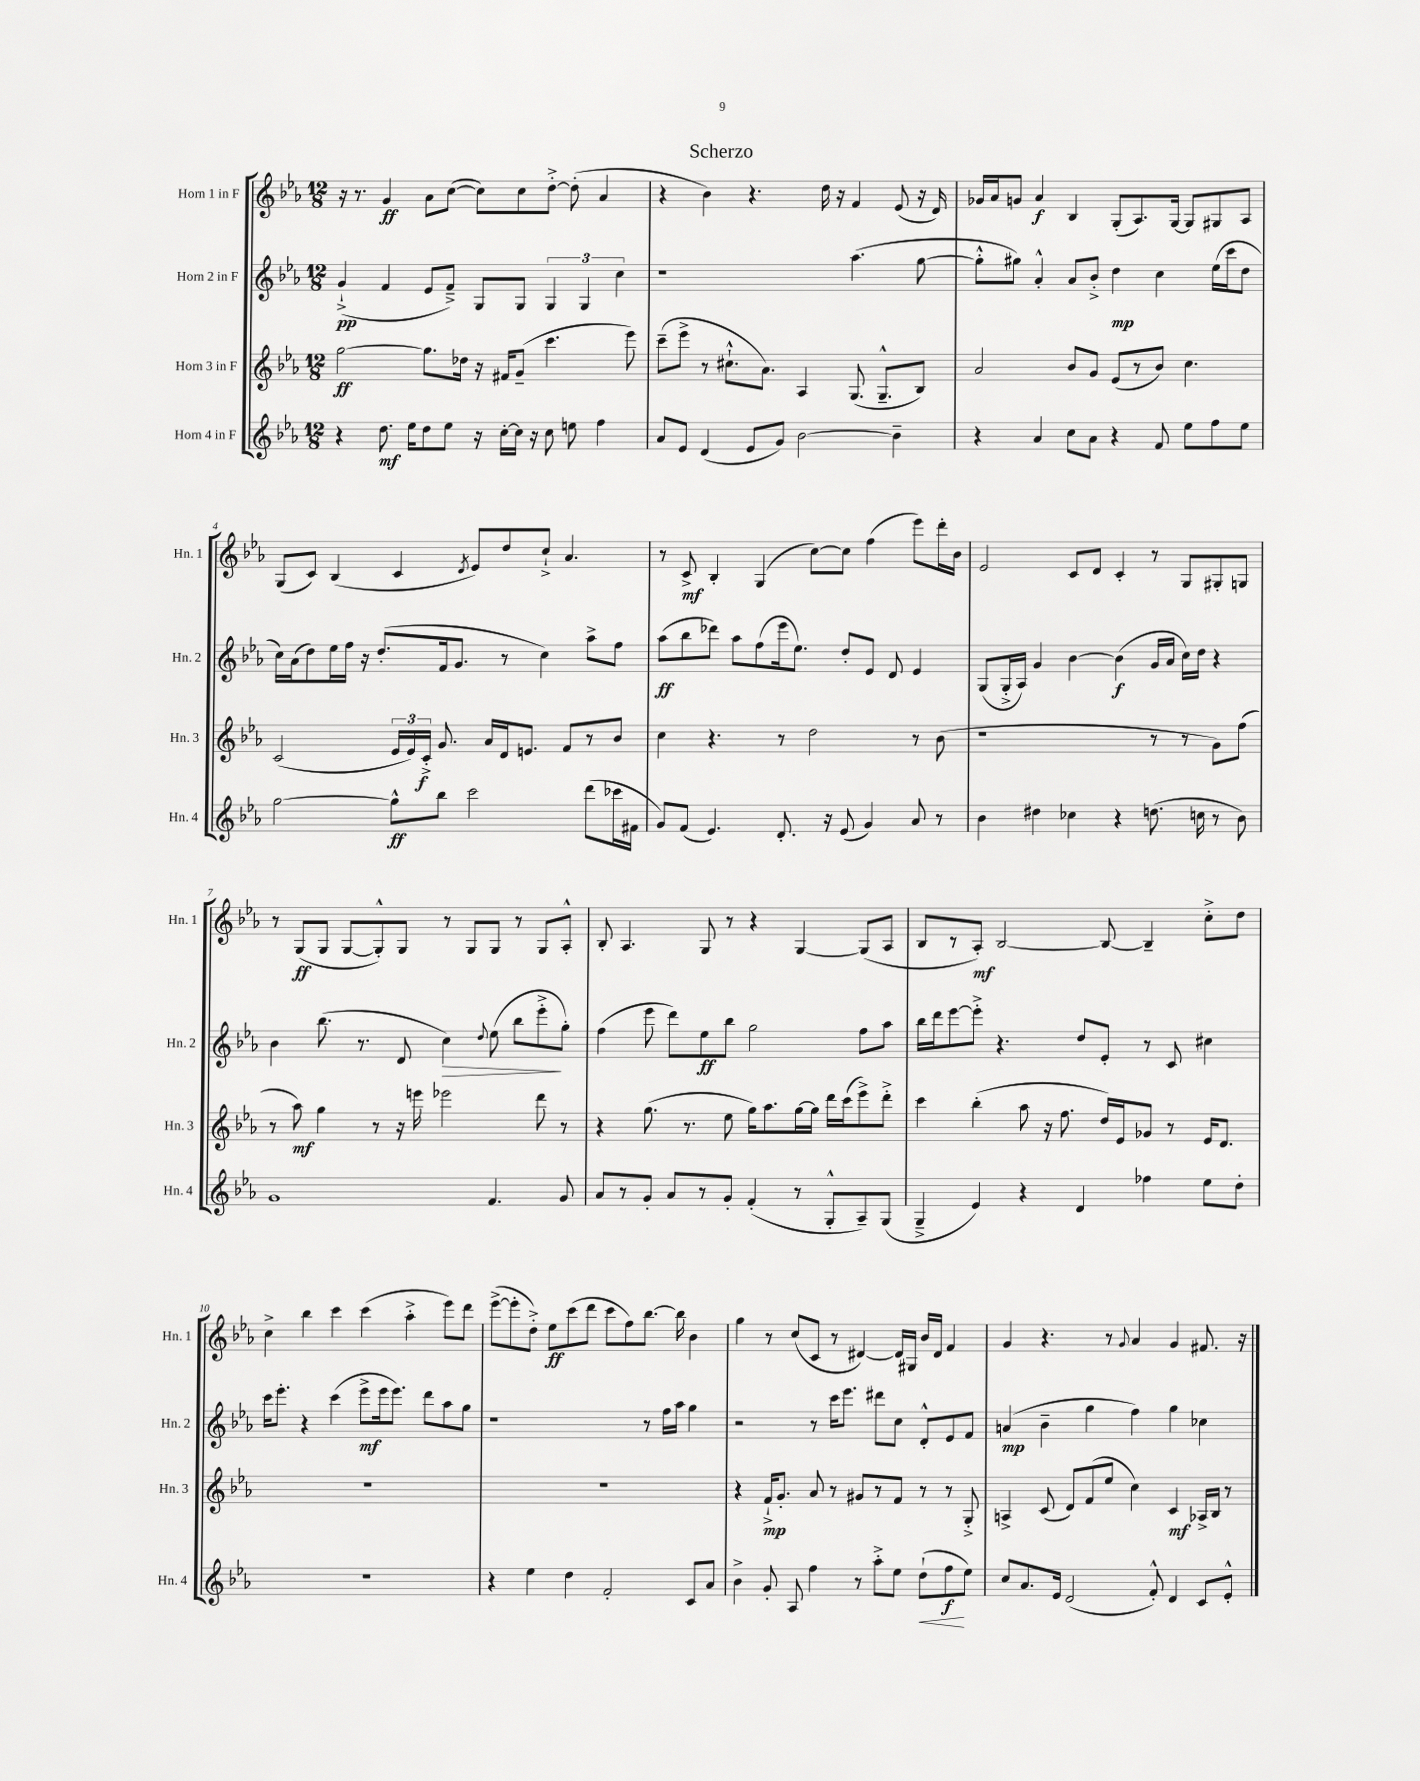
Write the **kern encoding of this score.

**kern	**dynam	**kern	**dynam	**kern	**dynam	**kern	**dynam
*part4	*part4	*part3	*part3	*part2	*part2	*part1	*part1
*staff4	*staff4	*staff3	*staff3	*staff2	*staff2	*staff1	*staff1
*I"Horn 4 in F	*	*I"Horn 3 in F	*	*I"Horn 2 in F	*	*I"Horn 1 in F	*
*I'Hn. 4	*	*I'Hn. 3	*	*I'Hn. 2	*	*I'Hn. 1	*
*clefG2	*	*clefG2	*	*clefG2	*	*clefG2	*
*k[b-e-a-]	*	*k[b-e-a-]	*	*k[b-e-a-]	*	*k[b-e-a-]	*
*M12/8	*	*M12/8	*	*M12/8	*	*M12/8	*
=1	=1	=1	=1	=1	=1	=1	=1
4r	.	[2gg\	ff	(4g`^/	pp	16r	.
.	.	.	.	.	.	8.r	.
8.dd\	mf	.	.	4f/	.	4g/	ff
16ee-\KL	.	.	.	.	.	.	.
8dd\	.	8.gg\L]	.	8e-/L	.	8a-\L	.
8ee-\J	.	.	.	8f~^/J)	.	([8cc\J	.
.	.	16dd-X\Jk	.	.	.	.	.
16r	.	16r	.	8G/L	.	8cc\L])	.
[16cc'\LL	.	16f#X/KL	.	.	.	.	.
16cc\JJ]	.	(8g~/J	.	8G/J	.	8cc\	.
16r	.	.	.	.	.	.	.
8cc\	.	4.ccc\	.	6G/	.	[8dd'^\J	.
8een\	.	.	.	.	.	(8dd'\]	.
.	.	.	.	6G/	.	.	.
4ff\	.	.	.	.	.	4a-/	.
.	.	.	.	6cc\	.	.	.
.	.	8eee-\)	.	.	.	.	.
=2	=2	=2	=2	=2	=2	=2	=2
8a-/L	.	(8ccc~\L	.	1r	.	4r	.
8e-/J	.	8eee-^\J	.	.	.	.	.
(4d/	.	8r	.	.	.	4b-\)	.
.	.	8.cc#X`^^\L	.	.	.	.	.
8e-/L	.	.	.	.	.	4.r	.
.	.	8.a-\J)	.	.	.	.	.
8g/J)	.	.	.	.	.	.	.
[2b-\	.	4A-/	.	.	.	.	.
.	.	.	.	.	.	16dd\	.
.	.	.	.	.	.	16r	.
.	.	(8.G/	.	(4.aa-\	.	4f/	.
.	.	8.G~^^/L	.	.	.	.	.
4b-~\]	.	.	.	.	.	(8e-/	.
.	.	8B-/J)	.	[8gg\	.	16r	.
.	.	.	.	.	.	16d/)	.
=3	=3	=3	=3	=3	=3	=3	=3
4r	.	2a-/	.	8gg'^^\L]	.	16g-X/LL	.
.	.	.	.	.	.	16a-/J	.
.	.	.	.	8gg#X\J)	.	8gn/J	.
4a-/	.	.	.	4a-'^^/	.	4a-/	f
8cc\L	.	8b-/L	.	8a-/L	.	4B-/	.
8a-\J	.	8g/J	.	8b-'^/J	.	.	.
4r	.	(8e-/L	.	4dd\	mp	(8G'/L	.
.	.	8r	.	.	.	8.A-/)	.
8f/	.	8b-/J)	.	4cc\	.	.	.
.	.	.	.	.	.	[16G/Jk	.
8ee-\L	.	4.cc\	.	.	.	8G/L]	.
8ff\	.	.	.	(16ee-\LL	.	8G#X/	.
.	.	.	.	16ccc\J	.	.	.
8ee-\J	.	.	.	8dd\J	.	8A-/J	.
!!LO:LB:g=z
=4	=4	=4	=4	=4	=4	=4	=4
[2gg\	.	(2c/	.	16cc\LL)	.	(8G/L	.
.	.	.	.	(16a-\J	.	.	.
.	.	.	.	8dd\)	.	8c/J)	.
.	.	.	.	16ee-\L	.	(4B-/	.
.	.	.	.	16ff\JJ	.	.	.
.	.	.	.	16r	.	.	.
.	.	.	.	(8.dd'/L	.	.	.
8gg^^\L]	ff	24e-/LL	.	.	.	4c/	.
.	.	24e-/)	.	.	.	.	.
.	.	24c'^/JJ	f	.	.	.	.
8bb-\J	.	8.g/	.	16f/k	.	.	.
.	.	.	.	8.g/J	.	.	.
.	.	.	.	.	.	8qd/	.
2ccc\	.	.	.	.	.	8e-/L)	.
.	.	16a-/LL	.	.	.	.	.
.	.	16d/J	.	8r	.	8dd/	.
.	.	8.en/J	.	.	.	.	.
.	.	.	.	4cc\)	.	8cc`^/J	.
.	.	8f/L	.	.	.	4.a-/	.
(8ddd\L	.	8r	.	8aa-^\L	.	.	.
16ccc-X\L	.	8b-/J	.	8ff\J	.	.	.
16f#X\JJ	.	.	.	.	.	.	.
=5	=5	=5	=5	=5	=5	=5	=5
8g/L)	.	4cc\	.	(8aa-\L	ff	8r	.
(8f/J	.	.	.	8bb-\	.	8c^/	mf
4.e-/)	.	4.r	.	8ddd-X\J)	.	4B-'/	.
.	.	.	.	8aa-\L	.	.	.
.	.	.	.	(8ff\	.	(4G/	.
8.d'/	.	8r	.	16eee-\k	.	.	.
.	.	.	.	8.ee-\J)	.	.	.
.	.	2dd\	.	.	.	[8cc\L)	.
16r	.	.	.	.	.	.	.
(8e-/	.	.	.	8dd'/L	.	8cc\J]	.
4g/)	.	.	.	8e-/J	.	(4ff\	.
.	.	.	.	8d/	.	.	.
8a-/	.	8r	.	4e-/	.	8eee-\L)	.
8r	.	(8b-\	.	.	.	16ddd'\L	.
.	.	.	.	.	.	16b-\JJ	.
=6	=6	=6	=6	=6	=6	=6	=6
4b-\	.	1r	.	(8G/L	.	2e-/	.
.	.	.	.	16G'^/L	.	.	.
.	.	.	.	16A-/JJ)	.	.	.
4dd#X\	.	.	.	4g/	.	.	.
4cc-X\	.	.	.	[4b-\	.	8c/L	.
.	.	.	.	.	.	8d/J	.
4r	.	.	.	(4b-\]	f	4c'/	.
(8.ddn\	.	8r	.	16g/LL	.	8r	.
.	.	.	.	16a-/JJ	.	.	.
.	.	8r	.	16cc\LL)	.	8G/L	.
16ccn\	.	.	.	16dd\JJ	.	.	.
8r	.	8g\L)	.	4r	.	8G#X'/	.
8b-\)	.	(8ff\J	.	.	.	8Gn/J	.
!!LO:LB:g=z
=7	=7	=7	=7	=7	=7	=7	=7
1g	.	8r	.	4b-\	.	8r	.
.	.	8aa-\)	mf	.	.	(8G/L	ff
.	.	4gg\	.	(8.bb-\	.	8G/J	.
.	.	.	.	.	.	[8G/L	.
.	.	.	.	8.r	.	.	.
.	.	8r	.	.	.	8G'^^/])	.
.	.	16r	.	8d/	.	8G/J	.
.	.	16eeen\	.	.	.	.	.
!	!	!	!	!	!LO:HP:b	!	!
.	.	2eee-X\	.	4cc\)	>	8r	.
.	.	.	.	.	.	8G/L	.
.	.	.	.	8qqdd/	.	.	.
4.f/	.	.	.	(8ee-\	.	8G/J	.
.	.	.	.	8bb-\L	.	8r	.
.	.	8ddd\	.	8eee-'^\	.	8G/L	.
8g/	.	8r	.	8gg'\J)	]	8A-'^^/J	.
=8	=8	=8	=8	=8	=8	=8	=8
8a-/L	.	4r	.	(4ff\	.	8B-'/	.
8r	.	.	.	.	.	4.A-/	.
8g'/J	.	(8.gg\	.	8eee-\	.	.	.
8a-/L	.	.	.	8ddd\L)	.	.	.
.	.	8.r	.	.	.	.	.
8r	.	.	.	8ee-\	ff	8G/	.
8g'/J	.	8ee-\	.	8bb-\J	.	8r	.
(4f'/	.	16gg\KL)	.	2gg\	.	4r	.
.	.	8.aa-\	.	.	.	.	.
8r	.	[16gg\L	.	.	.	[4G/	.
.	.	16gg\JJ]	.	.	.	.	.
8G'^^/L	.	16ddd\LL	.	.	.	.	.
.	.	(16ccc\J	.	.	.	.	.
8A-~/)	.	8eee-^\)	.	8ff\L	.	(8G/L]	.
(8G/J	.	8ddd'^\J	.	8aa-\J	.	8A-/J	.
=9	=9	=9	=9	=9	=9	=9	=9
4G~^/	.	4ccc\	.	16bb-\LL	.	8B-/L	.
.	.	.	.	16ddd\J	.	.	.
.	.	.	.	[8eee-\	.	8r	.
4e-/)	.	(4bb-'\	.	8eee-'^\J]	.	8A-'/J)	mf
.	.	.	.	4.r	.	[2B-/	.
4r	.	8aa-\	.	.	.	.	.
.	.	16r	.	.	.	.	.
.	.	8.ff\	.	.	.	.	.
4d/	.	.	.	8dd/L	.	.	.
.	.	16dd/LL)	.	8e-'/J	.	8B-/_	.
.	.	16e-/J	.	.	.	.	.
4ff-X\	.	8g-X/J	.	8r	.	4B-~/]	.
.	.	8r	.	8c/	.	.	.
8ee-\L	.	16e-/KL	.	4cc#X\	.	8cc'^\L	.
.	.	8.d/J	.	.	.	.	.
8dd'\J	.	.	.	.	.	8dd\J	.
!!LO:LB:g=z
=10	=10	=10	=10	=10	=10	=10	=10
1.r	.	1.r	.	16ccc\KL	.	4cc^\	.
.	.	.	.	8.eee-'\J	.	.	.
.	.	.	.	4r	.	4bb-\	.
.	.	.	.	(4ccc\	.	4ccc\	.
.	.	.	.	8eee-^\L	mf	(4ccc\	.
.	.	.	.	16eee-\k	.	.	.
.	.	.	.	8.eee-\J)	.	.	.
.	.	.	.	.	.	4aa-'^\	.
.	.	.	.	8ddd\L	.	.	.
.	.	.	.	8aa-\	.	8eee-\L)	.
.	.	.	.	8gg\J	.	8ddd\J	.
=11	=11	=11	=11	=11	=11	=11	=11
4r	.	1.r	.	1r	.	([8eee-^\L	.
.	.	.	.	.	.	8eee-'\]	.
4ee-\	.	.	.	.	.	8dd'^\J)	.
.	.	.	.	.	.	8ee-\L	ff
4dd\	.	.	.	.	.	(8ccc\	.
.	.	.	.	.	.	8ddd\J	.
2f'/	.	.	.	.	.	8ccc\L	.
.	.	.	.	.	.	8ff\)	.
.	.	.	.	8r	.	[8.bb-\J	.
.	.	.	.	16ff\LL	.	.	.
.	.	.	.	16aa-\JJ	.	16bb-\]	.
8c/L	.	.	.	4gg\	.	4b-\	.
8a-/J	.	.	.	.	.	.	.
=12	=12	=12	=12	=12	=12	=12	=12
4b-^\	.	4r	.	2r	.	4gg\	.
8g'/	.	16f`^/KL	mp	.	.	8r	.
.	.	8.g'/J	.	.	.	.	.
8A-/	.	.	.	.	.	(8cc/L	.
4ff\	.	8a-/	.	8r	.	8c/J	.
.	.	8r	.	16ccc\KL	.	8r	.
.	.	.	.	8.eee-\J	.	.	.
8r	.	8g#X/L	.	.	.	[4d#X/)	.
8aa-'^\L	.	8r	.	8ddd#X\L	.	.	.
8ee-\J	.	8f/J	.	8cc\J	.	16d#/LL]	.
.	.	.	.	.	.	16G#X/JJ	.
!	!LO:HP:b	!	!	!	!	!	!
(8dd`\L	<	8r	.	8d'^^/L	.	16b-/LL	.
.	.	.	.	.	.	16d#/JJ	.
8ff\	f	8r	.	8e-/	.	4f/	.
8ee-\J)	[	8G'^/	.	8f/J	.	.	.
=13	=13	=13	=13	=13	=13	=13	=13
8cc/L	.	4An^/	.	(4an/	mp	4g/	.
8.a-/	.	.	.	.	.	.	.
.	.	(8c/	.	4b-~\	.	4.r	.
16e-/Jk	.	.	.	.	.	.	.
(2d/	.	8d/L)	.	.	.	.	.
.	.	(8f/	.	4gg\	.	.	.
.	.	8ee-/J	.	.	.	8r	.
.	.	.	.	.	.	8qqg/	.
.	.	4cc\)	.	4ff\)	.	4a-/	.
8f'^^/)	.	.	.	.	.	.	.
4d/	.	4c/	mf	4gg\	.	4g/	.
8c/L	.	16A-X^/LL	.	4cc-X\	.	8.f#X/	.
.	.	16B-/JJ	.	.	.	.	.
8e-'^^/J	.	8r	.	.	.	.	.
.	.	.	.	.	.	16r	.
==	==	==	==	==	==	==	==
*-	*-	*-	*-	*-	*-	*-	*-
